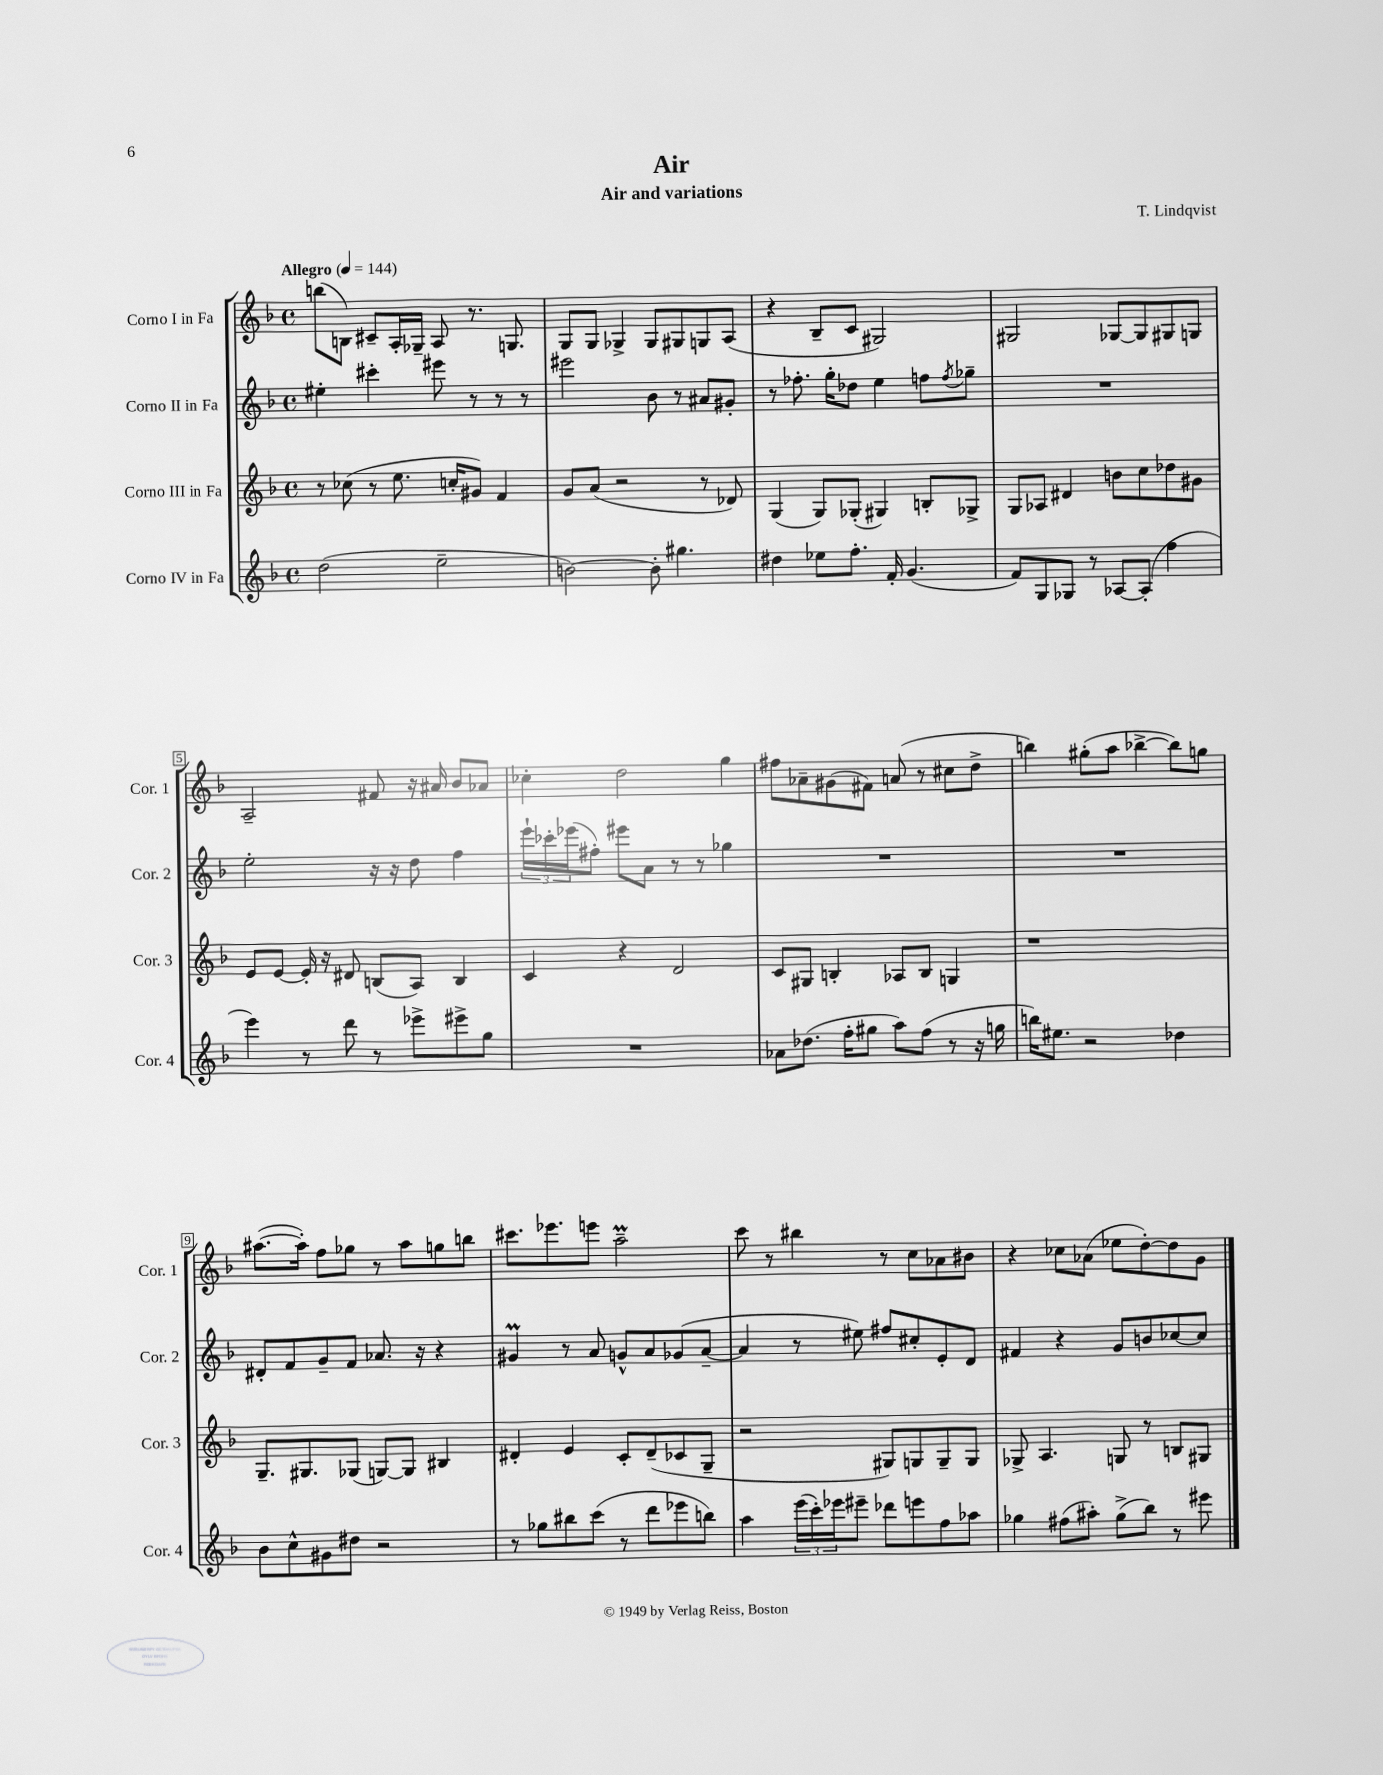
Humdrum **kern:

**kern	**kern	**kern	**kern
*part4	*part3	*part2	*part1
*staff4	*staff3	*staff2	*staff1
*I"Corno IV in Fa	*I"Corno III in Fa	*I"Corno II in Fa	*I"Corno I in Fa
*I'Cor. 4	*I'Cor. 3	*I'Cor. 2	*I'Cor. 1
*clefG2	*clefG2	*clefG2	*clefG2
*k[b-]	*k[b-]	*k[b-]	*k[b-]
*M4/4	*M4/4	*M4/4	*M4/4
*met(c)	*met(c)	*met(c)	*met(c)
*MM144	*MM144	*MM144	*MM144
=1	=1	=1	=1
!	!	!	!LO:TX:a:B:t=Allegro
(2dd\	8r	4ee#X'\	(8bbn\L
.	(8cc-X\	.	8Bn\J)
.	8r	4ccc#X'\	8c#X~/L
.	8.ee\	.	16A'/L
.	.	.	16G-X~/JJ
2ee~\	.	8eee#X\	8A/
.	16ccn'/KL	.	.
.	8g#X/J)	8r	8.r
.	4f/	8r	.
.	.	.	8.Gn/
.	.	8r	.
=2	=2	=2	=2
[2bn\)	8g/L	2eee#X\	8G/L
.	(8a/J	.	8G/J
.	2r	.	4G-X^/
8b'\]	.	8b-\	8G-/L
4.gg#X\	.	8r	8G#X/
.	8r	8a#X/L	8Gn/
.	8d-X/)	8g#X'/J	(8A/J
=3	=3	=3	=3
4dd#X\	(4G/	8r	4r
.	.	8.ff-X'\	.
8ee-X\L	8G/L)	.	8B-~/L
.	.	16gg'\KL	.
8.ff'\J	(8G-X'/J	8dd-X\J	8c/J
.	4G#X/)	4ee\	2G#X/)
16f'/	.	.	.
(4.g/	.	.	.
.	8Bn'/L	8ffn\L	.
.	.	8qff/	.
.	8G-X^/J	8gg-X~\J	.
=4	=4	=4	=4
8f/L)	8G/L	1r	2G#X/
8G/	8A-X/J	.	.
8G-X/J	4d#X/	.	.
8r	.	.	.
[8A-X/L	8bn\L	.	[8G-X/L
(8A-'/J]	8cc\	.	8G-/]
4ff\	8dd-X\	.	8G#X/
.	8g#X\J	.	8Gn/J
!!LO:LB:g=z
=5	=5	=5	=5
4eee\)	8e/L	2ee'\	2A~/
.	[8e/J	.	.
8r	16e'/]	.	.
.	16r	.	.
8ddd\	8d#X/	.	.
8r	(8Bn/L	16r	8f#X/
.	.	16r	.
8eee-X^\L	8A/J)	8dd\	16r
.	.	.	16a#X/
8eee#X^\	4B/	4ff\	8b-/L
8gg\J	.	.	8a-X/J
=6	=6	=6	=6
1r	4c/	24eee`\LL	4cc-X'\
.	.	24ccc-X'\	.
.	.	(24eee-X\J	.
.	.	8ff#X'\J)	.
.	4r	8eee#X\L	2dd\
.	.	8a\J	.
.	2d/	8r	.
.	.	8r	.
.	.	4gg-X\	4gg\
=7	=7	=7	=7
8a-X\L	8c/L	1r	8ff#X\L
(8.dd-X\J	8G#X/J	.	8a-X~\
.	4Bn'/	.	(8g#X\
16ff'\KL	.	.	.
8gg#X\J	.	.	8f#X\J)
8aa\L)	8A-X/L	.	(8an/
(8ff\J	8B/J	.	8r
8r	4Gn/	.	8cc#X\L
16r	.	.	8dd^\J
16ggn\	.	.	.
=8	=8	=8	=8
16bbn\KL)	1r	1r	4bbn\)
8.ee#X\J	.	.	.
2r	.	.	(8gg#X'\L
.	.	.	8aa\J
.	.	.	[4bb-X^\
4dd-X\	.	.	8bb-\L])
.	.	.	8ggn\J
!!LO:LB:g=z
=9	=9	=9	=9
8b-\L	8.G~/L	8d#X'/L	([8.aa#X\L
8cc^^\	.	8f/	.
.	8.G#X/	.	16aa#'\Jk])
8g#X\	.	8g~/	8ff\L
8dd#X\J	(8G-X/J	8f/J	8gg-X\J
2r	[8Gn/L)	8.a-X/	8r
.	8G/J]	.	8aa#\L
.	.	16r	.
.	4B#X/	4r	8ggn\
.	.	.	8bbn\J
=10	=10	=10	=10
8r	4d#X'/	4g#Xm/	8.ccc#X\L
8gg-X\L	.	.	.
.	.	.	8.eee-X\
8bb#X\	4e/	8r	.
(8ccc\J	.	8a/	8eeen\J
8r	8c'/L	8gn^^/L	2aam~\
8ddd\L	(8d#~/	8a/	.
8eee-X\	8c-X/	(8g-X/	.
8bbn\J)	8G~/J	[8a~/J	.
=11	=11	=11	=11
4aa\	2r	4a/]	8ccc\
.	.	.	8r
(24eee\LL	.	8r	4bb#X\
24ccc'\)	.	.	.
24eee-X\J	.	.	.
8eee#X~\J	.	8ee#X\)	.
8ddd-X\L	8G#X/L)	8ff#X/L	8r
8eeen\	8Gn/	8cc#X'/	8cc\L
8ff\	8G~/	8e'/	8a-X\
8aa-X\J	8G/J	8d/J	8b#X\J
=12	=12	=12	=12
4gg-X\	8G-X^/	4f#X/	4r
.	4.A/	.	.
(8ff#X\L	.	4r	8cc-X\L
8aa#X'\J)	.	.	(8a-X\J
(8gg-^\L	8Gn/	8g/L	8ee-X\L
8bb-\J)	8r	8bn/	[8dd'\)
8r	8Bn/L	[8cc-X/	8dd\]
8eee#X\	8G#X/J	8cc-/J]	8g\J
==	==	==	==
*-	*-	*-	*-
